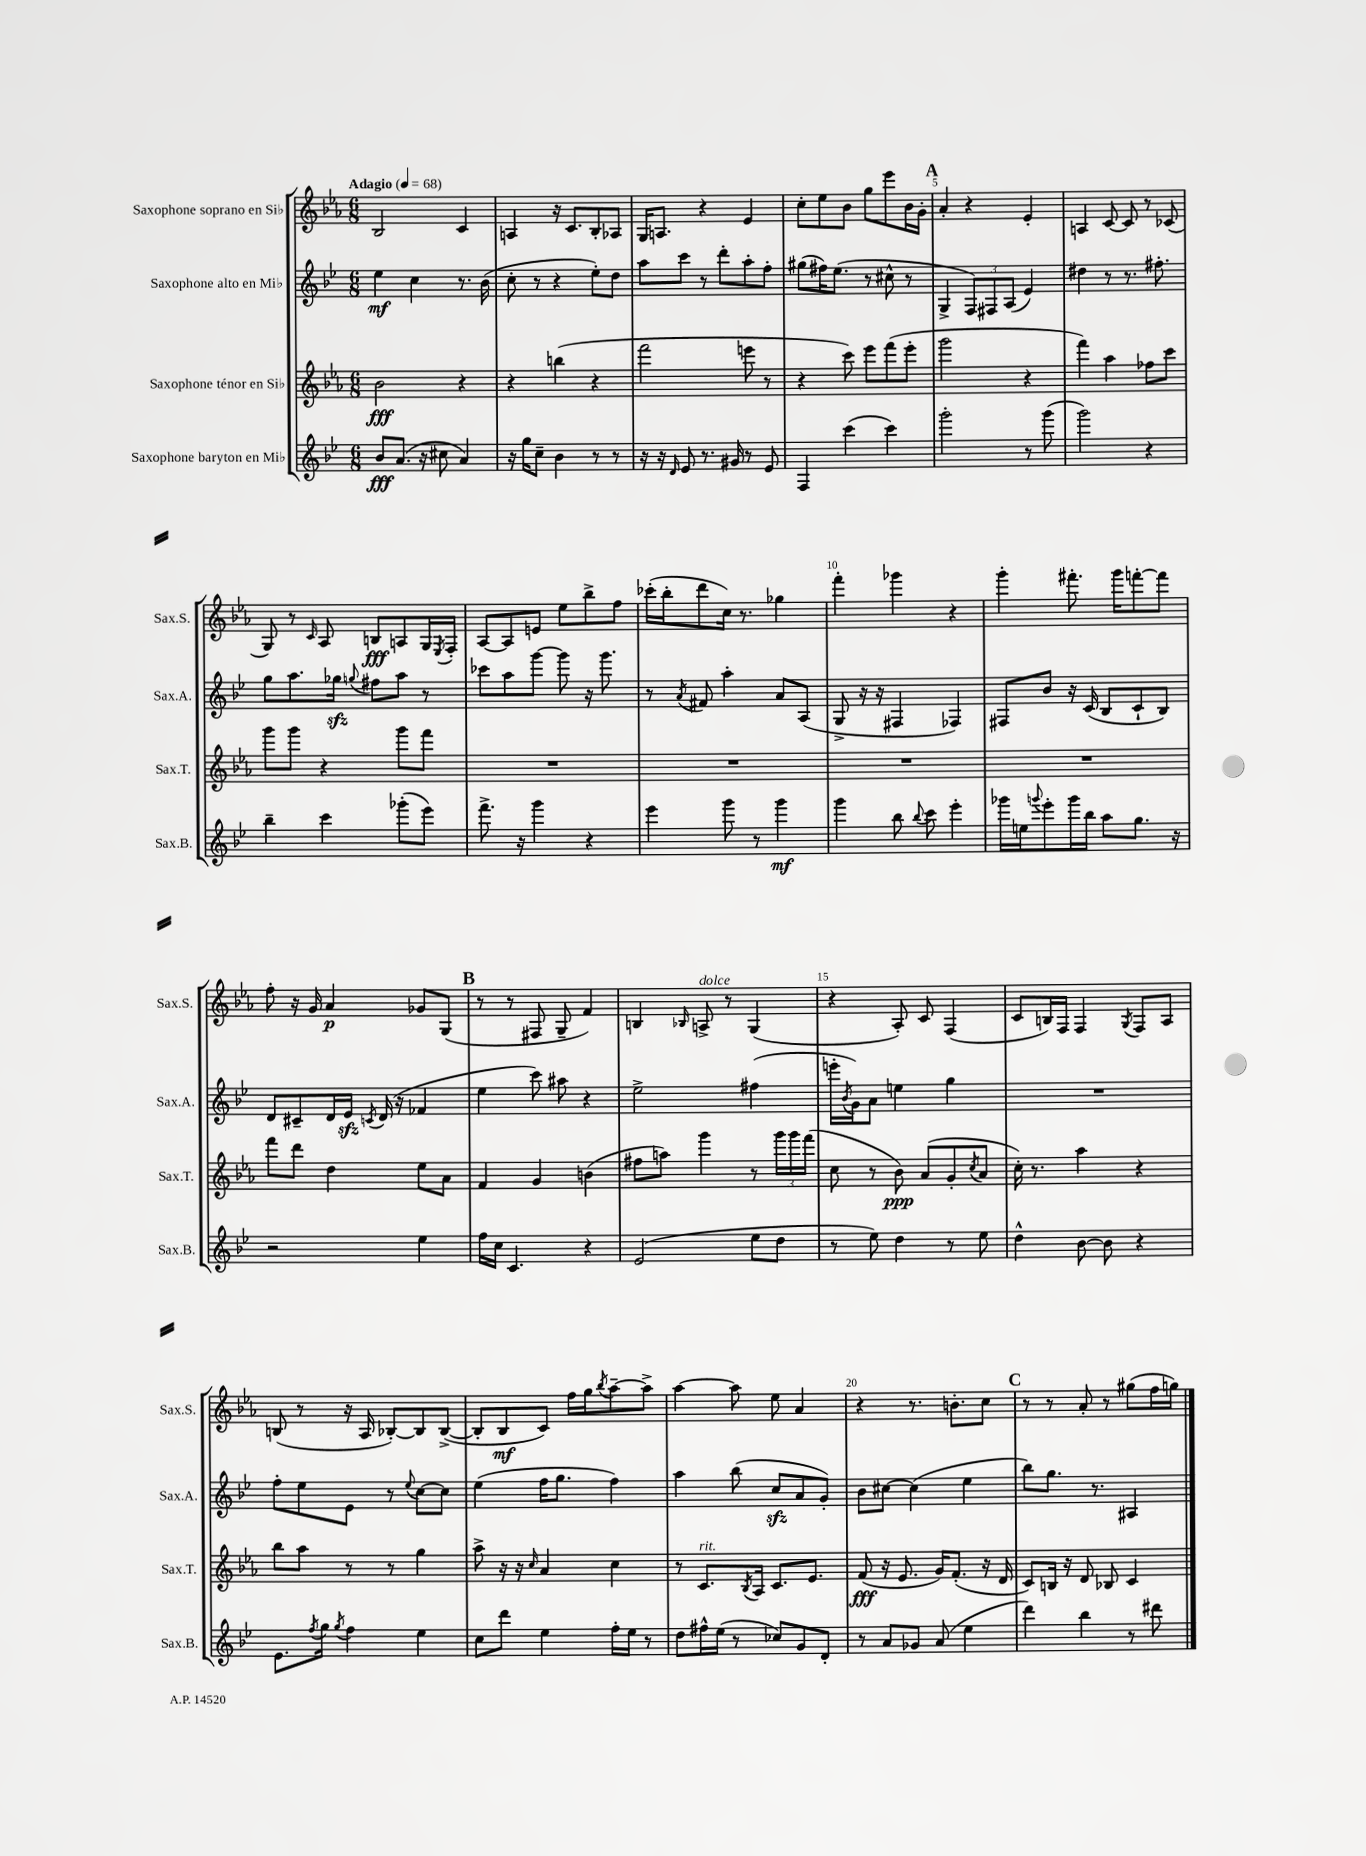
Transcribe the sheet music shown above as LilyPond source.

<<
\new StaffGroup <<
\new Staff = "s0" \with { instrumentName = "Saxophone soprano en Sib" shortInstrumentName = "Sax.S." } {
    \clef treble \key ees \major \numericTimeSignature \time 6/8 \tempo "Adagio" 4 = 68
    bes2 c'4 |
    a4 r16 c'8. bes8-. aes8 |
    g16 a8. r4 ees'4 |
    c''8-. ees''8 bes'8 g''8 ees'''8 bes'16 g'16-. |
    \mark \markup { \bold "A" } aes'4-. r4 ees'4-. |
    a4 c'8~ c'8 r8 ces'8( |
    g8) r8 \grace { c'16 } aes8 b8\fff a8 g16 \acciaccatura { ees8 } f16-. |
    aes8~ aes8 e'8 ees''8 bes''8-> f''8 |
    ces'''16-.( bes''16-. d'''8 c''16) r8. ges''4 |
    f'''4-. ges'''4 r4 |
    g'''4-. fis'''8.-. g'''16 f'''8~-. f'''8 |
    f''8-. r16 g'16 aes'4\p ges'8 g8( |
    \mark \markup { \bold "B" } r8 r8 fis8 g8-- f'4) |
    b4 \grace { bes16 } a8->^\markup { \italic "dolce" } r8 g4( |
    r4 aes8-.) c'8 f4( |
    c'8 b16) f16 f4 \acciaccatura { g8 } f8 aes8 |
    b8( r8 r16 aes16 bes8~-.) bes8 bes8~->( |
    bes8-. bes8\mf c'8) f''16 g''16 \acciaccatura { bes''8 } aes''8~-- aes''8-> |
    aes''4~ aes''8 ees''8 aes'4 |
    r4 r8. b'8.-. c''8 |
    \mark \markup { \bold "C" } r8 r8 aes'8-. r8 gis''8( f''16 g''16) \bar "|." |
}
\new Staff = "s1" \with { instrumentName = "Saxophone alto en Mib" shortInstrumentName = "Sax.A." } {
    \clef treble \key bes \major \numericTimeSignature \time 6/8
    ees''4\mf c''4 r8. bes'16( |
    c''8-. r8 r4 ees''8-.) d''8 |
    a''8 c'''8 r8 d'''8-. a''8-. f''8-. |
    gis''8( fis''16) ees''8.( r8 cis''8-^ r8 |
    \mark \markup { \bold "A" } g4-> \tuplet 3/2 { f8) fis8 a8( } ees'4) |
    dis''4 r8 r8. fis''8.-. |
    g''8 a''8. ges''16\sfz \appoggiatura { g''8 } fis''8 a''8 r8 |
    ces'''8 a''8 g'''8~ g'''8 r16 g'''8. |
    r8 \acciaccatura { a'8 } fis'8 a''4-. a'8 a8( |
    g8-> r16 r16 fis4 fes4) |
    fis8 bes'8 r16 c'16( bes8 c'8-! bes8) |
    d'8 cis'8-- d'16 ees'16\sfz \acciaccatura { c'8 } d'16( r16 fes'4 |
    \mark \markup { \bold "B" } ees''4 c'''8) ais''8 r4 |
    ees''2-> fis''4( |
    e'''16-. \acciaccatura { bes'8 } g'16) a'8 e''4 g''4 |
    R2. |
    f''8-. ees''8 ees'8 r8 \appoggiatura { ees''8 } c''8~ c''8 |
    ees''4( f''16 g''8. f''4) |
    a''4 bes''8( c''8\sfz a'8 g'8-.) |
    bes'8 cis''8~ cis''4( ees''4 |
    \mark \markup { \bold "C" } bes''8) g''8. r8. ais4 \bar "|." |
}
\new Staff = "s2" \with { instrumentName = "Saxophone ténor en Sib" shortInstrumentName = "Sax.T." } {
    \clef treble \key ees \major \numericTimeSignature \time 6/8
    bes'2\fff r4 |
    r4 b''4( r4 |
    f'''2 e'''8 r8 |
    r4 c'''8) ees'''8 f'''8( ees'''8-. |
    \mark \markup { \bold "A" } g'''2 r4 |
    f'''4) aes''4 fes''8 c'''8 |
    g'''8 g'''8 r4 g'''8 f'''8 |
    R2. |
    R2. |
    R2. |
    R2. |
    f'''8 d'''8 d''4 ees''8 aes'8 |
    \mark \markup { \bold "B" } f'4 g'4 b'4( |
    fis''8 a''8) g'''4 r8 \tuplet 3/2 { g'''16 g'''16 f'''16( } |
    c''8 r8 bes'8\ppp) aes'8( g'8-. \acciaccatura { c''8 } aes'8 |
    c''16-.) r8. aes''4 r4 |
    bes''8 aes''8 r8 r8 g''4 |
    aes''8-> r16 r16 \grace { c''16 } aes'4 c''4 |
    r8 c'8.^\markup { \italic "rit." } \acciaccatura { bes8 } aes16 c'8. ees'8. |
    f'8\fff( r16 ees'8. g'16) f'8.-.( r16 d'16 |
    \mark \markup { \bold "C" } c'8) b16 r16 d'8 bes8 c'4 \bar "|." |
}
\new Staff = "s3" \with { instrumentName = "Saxophone baryton en Mib" shortInstrumentName = "Sax.B." } {
    \clef treble \key bes \major \numericTimeSignature \time 6/8
    bes'8\fff a'8.( r16 cis''8 a'4) |
    r16 g''16 c''8-- bes'4 r8 r8 |
    r16 r16 \grace { d'16 } ees'8 r8. gis'16 r8 ees'8 |
    f4 c'''4( c'''4) |
    \mark \markup { \bold "A" } g'''2-. r8 g'''8( |
    g'''2) r4 |
    bes''4-- c'''4 ges'''8-.( ees'''8) |
    f'''8.-> r16 g'''4 r4 |
    ees'''4 g'''8 r8 g'''4\mf |
    g'''4 bes''8 \appoggiatura { bes''8 } c'''8 ees'''4-. |
    ges'''16 e''16 \appoggiatura { g'''8 } ees'''8-. g'''16 bes''16 a''8 g''8. r16 |
    r2 ees''4 |
    \mark \markup { \bold "B" } f''16 c''16 c'4. r4 |
    ees'2( ees''8 d''8 |
    r8 ees''8) d''4 r8 ees''8 |
    d''4-^ bes'8~ bes'8 r4 |
    ees'8. \acciaccatura { f''8 } g''16 \acciaccatura { g''8 } f''4 ees''4 |
    c''8 d'''8 ees''4 f''16-. ees''16 r8 |
    d''8 fis''16-^ ees''16( r8 ces''8) g'8 d'8-. |
    r8 a'8 ges'8 a'8( ees''4 |
    \mark \markup { \bold "C" } d'''4) bes''4 r8 dis'''8 \bar "|." |
}
>>
>>
\layout { \context { \Score \override BarNumber.break-visibility = ##(#f #t #t) barNumberVisibility = #(every-nth-bar-number-visible 5) } }
